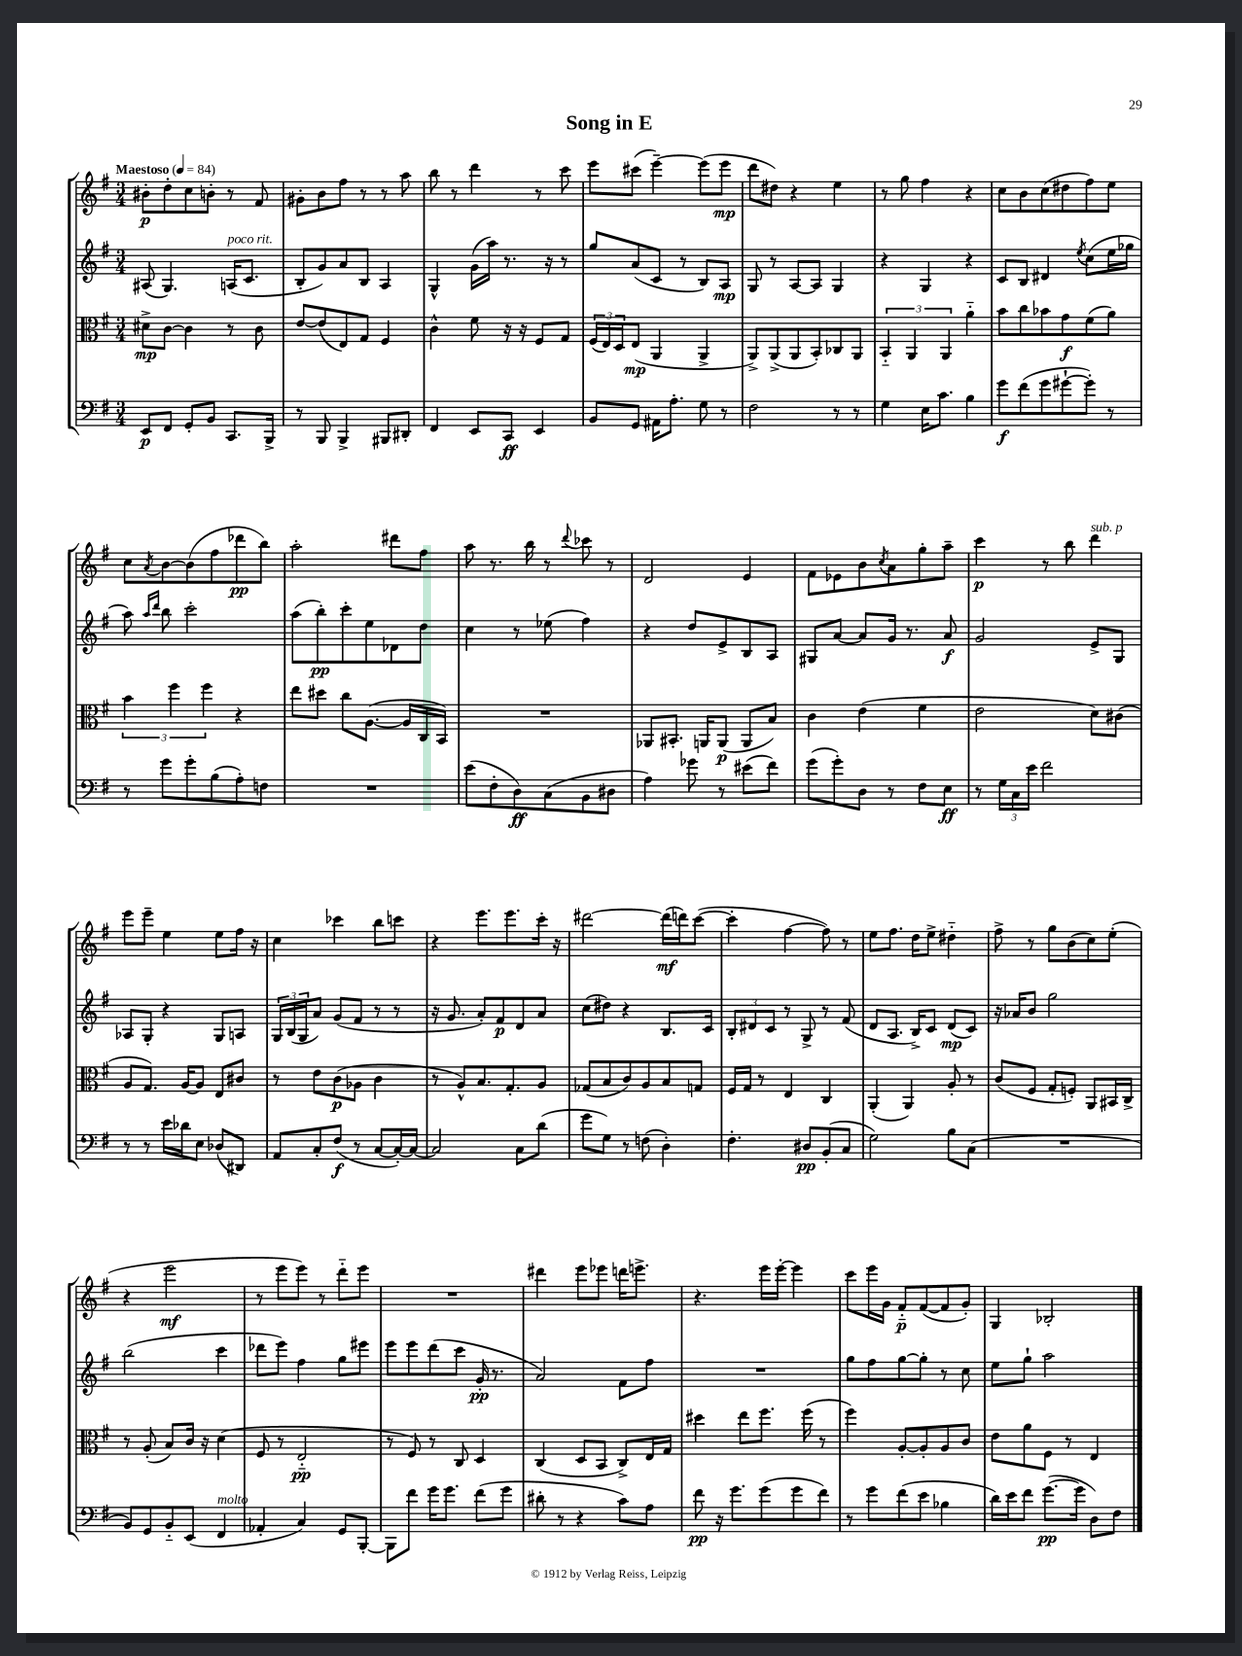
\header { title = "Song in E" }
<<
\new StaffGroup <<
\new Staff = "s0" {
    \clef treble \key g \major \numericTimeSignature \time 3/4 \tempo "Maestoso" 4 = 84
    bis'8-.\p d''8-. c''8 b'8-. r8 fis'8 |
    gis'8-. b'8 fis''8 r8 r8 a''8 |
    b''8 r8 d'''4 r8 c'''8 |
    e'''8 cis'''8( e'''4~--) e'''8( e'''8\mp |
    d'''8 dis''8) r4 e''4 |
    r8 g''8 fis''4 r4 |
    c''8 b'8 c''8( dis''8 fis''8) e''8 |
    c''8 \acciaccatura { a'8 } b'8~ b'8( fis''8 des'''8\pp b''8) |
    a''2-. dis'''8 fis''8 |
    a''8 r8. b''16 r8 \appoggiatura { d'''8 } ces'''8 r8 |
    d'2 e'4 |
    fis'8 ees'8 b'8 \acciaccatura { c''8 } a'8 g''8-. a''8-- |
    c'''4\p r8 b''8 d'''4^\markup { \italic "sub. p" } |
    e'''8 e'''8-- e''4 e''8 fis''16 r16 |
    c''4 ces'''4 b''8 c'''8 |
    r4 e'''8. e'''8. c'''16-. r16 |
    dis'''2~ dis'''16\mf( d'''16) c'''8~( |
    c'''4-. fis''4~ fis''8) r8 |
    e''8 fis''8. d''16 e''8-> dis''4-_ |
    fis''8-> r8 g''8 b'8( c''8) e''8-.( |
    r4 e'''2\mf |
    r8 e'''8 e'''8) r8 d'''8-_ e'''8 |
    R2. |
    dis'''4 e'''8 ees'''8 d'''16 e'''8.-> |
    r4. e'''16 e'''16~-. e'''4 |
    c'''8 e'''16 g'16 fis'8-_\p fis'8~( fis'8 g'8-.) |
    g4 bes2-. \bar "|." |
}
\new Staff = "s1" {
    \clef treble \key g \major \numericTimeSignature \time 3/4
    ais8( g4.) a16^\markup { \italic "poco rit." }( c'8. |
    b8-. g'8) a'8 b8 a4 |
    g4-^ g'16( a''16) r8. r16 r8 |
    g''8 a'8( c'8 r8 b8) a8\mp |
    g8 r8 a8~ a8 g4 |
    r4 g4 r4 |
    c'8 b8 dis'4 \acciaccatura { e''8 } c''8( e''16 ges''16 |
    a''8) \grace { a''16 d'''16 } b''8 c'''2-. |
    a''8( b''8-.\pp) c'''8-. e''8 des'8 d''8 |
    c''4 r8 ees''8( fis''4) |
    r4 d''8 e'8-> b8 a8 |
    gis8 a'8~ a'8 g'16 r8. a'8\f |
    g'2 e'8-> g8 |
    aes8 g8-. r4 g8 a8 |
    \tuplet 3/2 { g16 b16( g16 } a'8) g'8( fis'8 r8 r8 |
    r16 g'8. a'8-.) fis'8\p d'8 a'8 |
    c''8( dis''8) r4 b8. c'16 |
    \tuplet 3/2 { b8-. dis'8 c'8 } r8 g8-> r8 fis'8( |
    d'8 a8. b16->) c'8 d'8\mp( c'8) |
    r16 aes'16 b'8 g''2 |
    b''2( c'''4 |
    des'''8 e'''8) fis''4 g''8 eis'''8 |
    e'''8 e'''8 d'''8( c'''8 g'16-.\pp r8. |
    a'2) fis'8 fis''8 |
    R2. |
    g''8 fis''8 g''8~ g''8-. r8 c''8 |
    e''8 g''8-! a''2 \bar "|." |
}
\new Staff = "s2" {
    \clef alto \key g \major \numericTimeSignature \time 3/4
    dis'8->\mp c'8~ c'4 r8 c'8 |
    e'8~ e'8( e8) g8 fis4 |
    c'4-^ fis'8 r16 r16 fis8 g8 |
    \tuplet 3/2 { fis16( e16) d16 } e8\mp( a,4 a,4-> |
    a,8->) a,8->( a,8 b,8-.) ces8 a,8 |
    \tuplet 3/2 { b,4-_ a,4 a,4 } a'4-_ |
    b'8 c''8 bes'8 g'8\f fis'8( a'8) |
    \tuplet 3/2 { b'4 fis''4 fis''4 } r4 |
    e''8 dis''8 c''8 a8.~( a16 c16 b,16) |
    R2. |
    aes,8 bis,8.-. a,16 a,8\p( a,8 b8) |
    c'4 e'4( fis'4 |
    e'2 d'8) cis'8( |
    a8 g8.) a16~ a8 e8 cis'8 |
    r8 e'8 c'8\p( aes8 c'4 |
    r8 a8-^) b8. g8.-. a8 |
    ges8( b8 c'8) a8 b8 g8 |
    fis16 g16 r8 e4 c4 |
    a,4-.( a,4) a8-. r8 |
    c'8( fis8 g8-. f8-.) a,8 bis,16 c16-> |
    r8 a8-.( b8) c'16 r16 d'4( |
    fis8 r8 e2-_\pp |
    r8 fis8) r8 c8 d4 |
    c4( d8 b,8 c8->) e16 g16 |
    dis''4 e''8 fis''8. fis''16( r8 |
    fis''4) a8~-. a8-. a8 c'8 |
    e'8 a'8 fis8 r8 e4 \bar "|." |
}
\new Staff = "s3" {
    \clef bass \key g \major \numericTimeSignature \time 3/4
    e,8\p fis,8 g,8-. b,8 c,8. b,,16-> |
    r8 b,,8 b,,4-> bis,,8 dis,8-. |
    fis,4 e,8 c,8\ff e,4 |
    b,8 g,8 ais,16 a8.-. g8 r8 |
    fis2 r8 r8 |
    g4 e16 c'8. b4 |
    g'8\f fis'8( g'8 gis'8~-! gis'8-.) r8 |
    r8 g'8 g'8-. b8( a8-.) f8 |
    R2. |
    e'8( fis8-. d8\ff) c8( b,8 dis8 |
    a4) ges'8 r8 eis'8( fis'8) |
    g'8( g'8-.) d8 r8 fis8 e8\ff |
    r8 \tuplet 3/2 { g16 c16 e'16 } fis'2 |
    r8 r8 e'16 des'16 e8 des8( dis,8) |
    a,8 c8-. fis8\f( r8 c8~ c16~-.) c16~ |
    c2 c8 d'8( |
    g'8 g8) r8 f8( d4-.) |
    fis4.-. dis8\pp b,8-.( c8 |
    g2) b8 c8( |
    R2. |
    b,8) g,8 b,8-_ e,8( fis,4^\markup { \italic "molto" } |
    aes,4-. c4) g,8 b,,8~-. |
    b,,8 fis'8 g'16 g'8. fis'8( g'8 |
    dis'8-. r8 r4 c'8) a8 |
    fis'8\pp r16 g'8. g'8( g'8 fis'8) |
    r8 g'8 fis'8( e'8 bes4 |
    d'16) e'16 fis'8 g'8.~\pp( g'16 d8) fis8 \bar "|." |
}
>>
>>
\layout { \context { \Score \remove "Bar_number_engraver" } }
